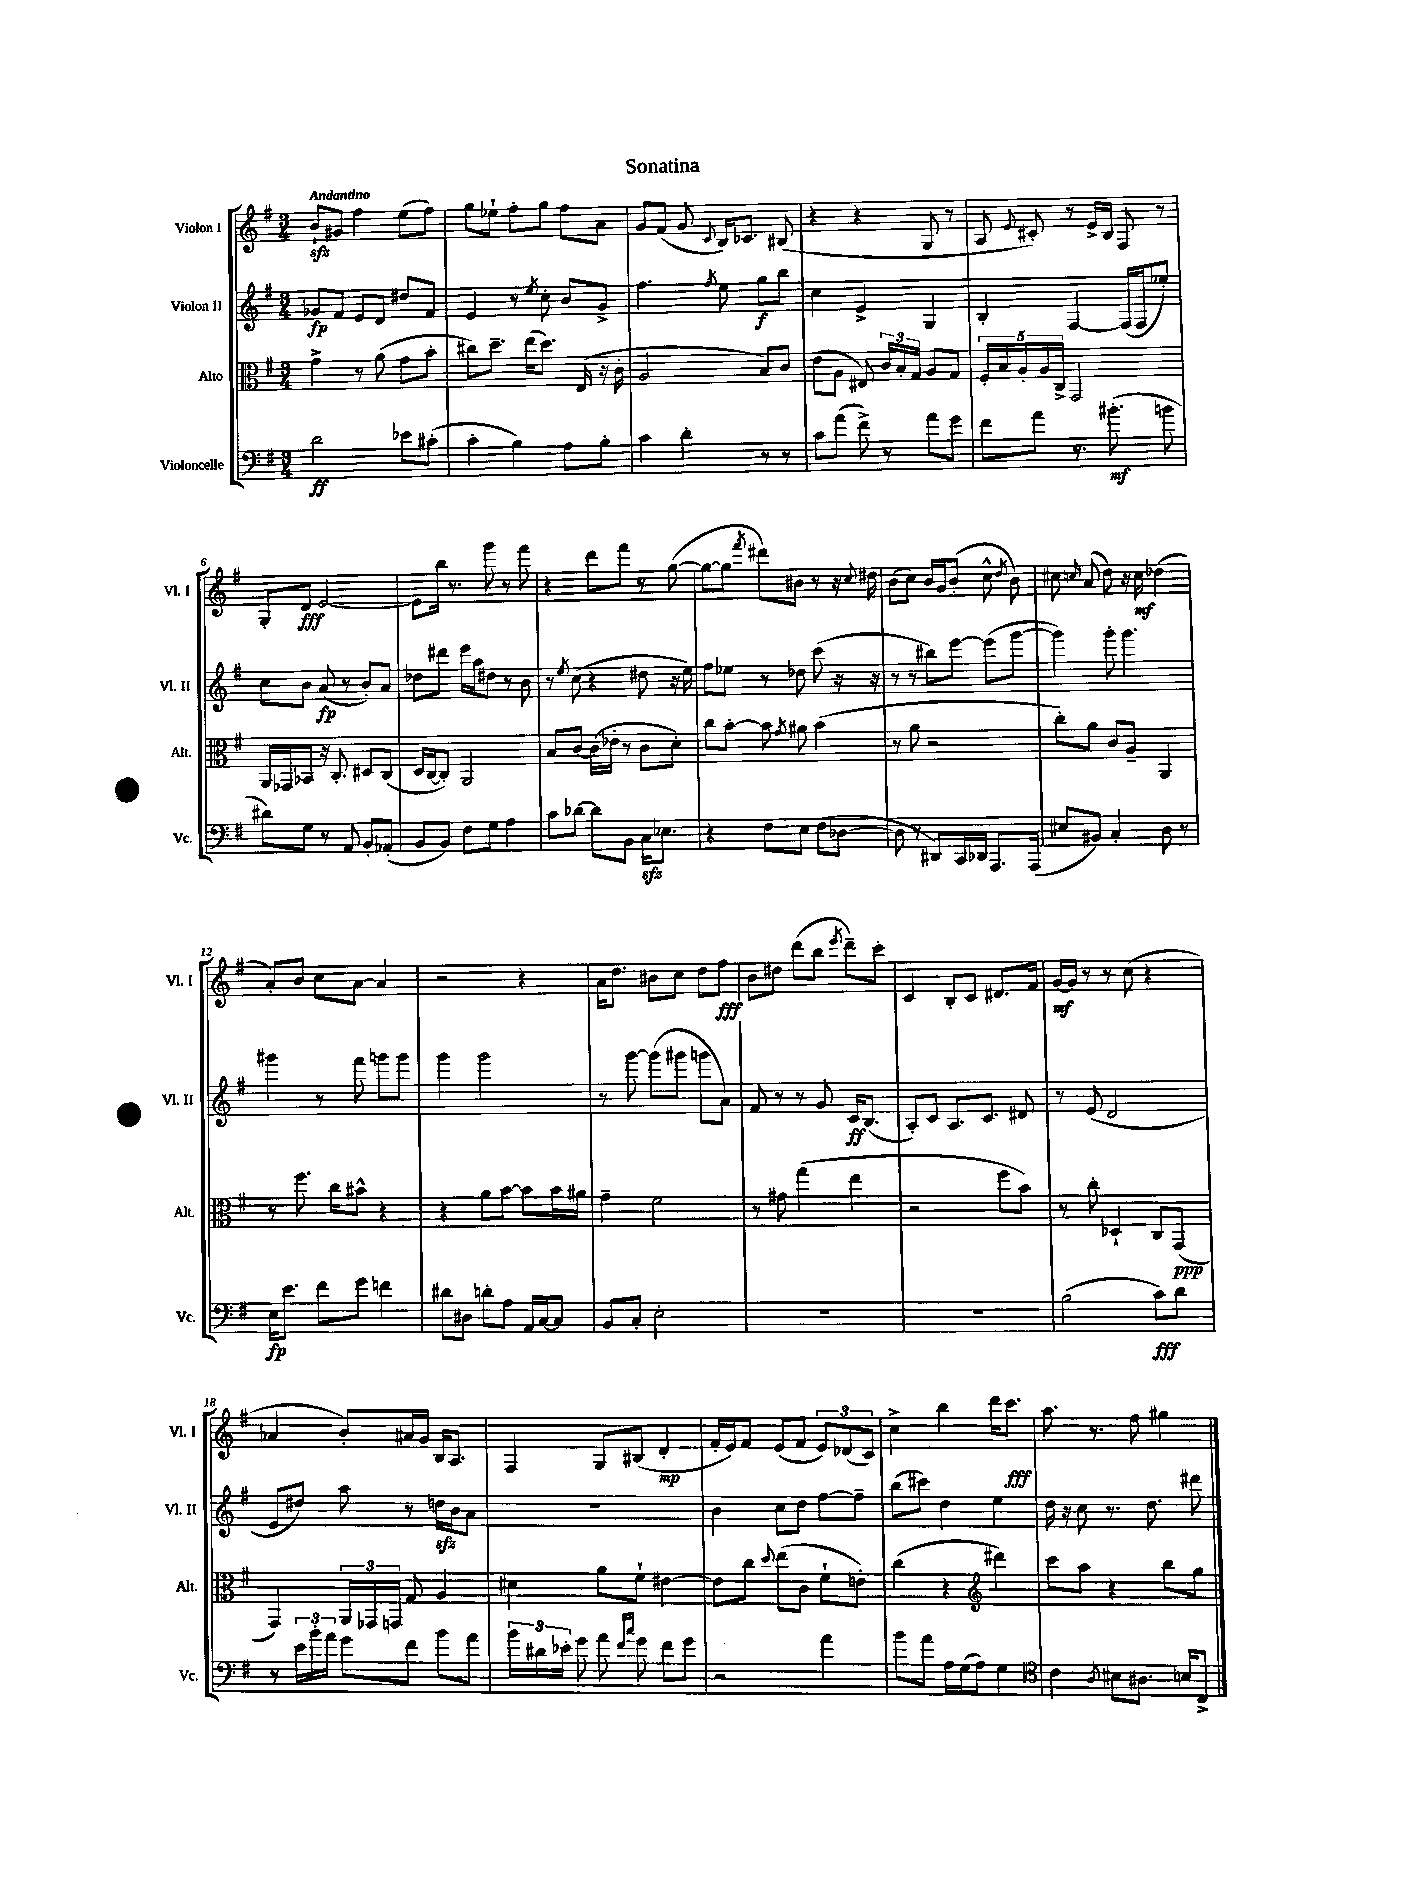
\header { title = "Sonatina" }
<<
\new StaffGroup <<
\new Staff = "s0" \with { instrumentName = "Violon I" shortInstrumentName = "Vl. I" } {
    \clef treble \key g \major \numericTimeSignature \time 3/4 \tempo "Andantino"
    \autoBeamOff b'8[-!\sfz gis'8] fis''4 e''8[( fis''8]) |
    g''8[ ees''8]-! fis''8[-. g''8] fis''8[ a'8] |
    g'8[ fis'8]( g'8 \appoggiatura { c'8 } b16[) ces'8.] bis8( |
    r4 r4 g8 r8 |
    a8 \appoggiatura { e'8 } cis'8-.) r8 e'16[-> b16] fis8 r8 |
    g8[-. d'8]\fff e'2~ |
    e'8[ b''16] r8. g'''8 r8 fis'''8 |
    r4 d'''8[ fis'''8] r8 g''8~( |
    g''8[~ g''8] \acciaccatura { fis'''8 } dis'''8[) bis'8] r8 r16 \appoggiatura { c''8 } dis''16 |
    b'8[( c''8]) b'16[ g'16 b'8]-.( c''8-^ \acciaccatura { d''8 } b'8) |
    cis''8 \grace { c''16 } a'8( d''8) r16 c''16\mf des''4( |
    a'8[-.) b'8] c''8[ a'8]~ a'4 |
    r2 r4 |
    a'16[ d''8.] bis'8[ c''8] d''8[ fis''8]\fff |
    b'8[ dis''8] d'''8[( b''8] \acciaccatura { e'''8 } d'''8[--) c'''8]-. |
    c'4 b8[-. c'8] dis'8.[ fis'16] |
    g'16[~\mf g'16] r8 r8 c''8( r4 |
    aes'4 b'8[-.) ais'16 g'16] b16[ a8.] |
    fis4 g8[ bis8]( d'4-.\mp |
    fis'16[-. e'16) fis'8] e'8[( fis'8] \tuplet 3/2 { e'8[) des'8( c'8]) } |
    c''4-> b''4 d'''16[ c'''8.]\fff |
    a''8. r8. fis''8 gis''4 \bar "|." |
}
\new Staff = "s1" \with { instrumentName = "Violon II" shortInstrumentName = "Vl. II" } {
    \clef treble \key g \major \numericTimeSignature \time 3/4
    \autoBeamOff ges'8[\fp fis'8] e'8[ d'8] dis''8[ fis'8] |
    e'4 r8 \acciaccatura { e''8 } c''8-. b'8[ g'8]-> |
    fis''4. \acciaccatura { fis''8 } e''8 g''8[\f b''8] |
    c''4 e'4-> g4 |
    b4-. fis4~ fis16[( fis16 ees''8]-.) |
    c''8[ b'8] a'8\fp( r8 b'8[-.) a'8] |
    des''8[ dis'''8] e'''16[ a''16 dis''8] r8 b'8 |
    r8 \acciaccatura { e''8 } c''8( r4 dis''8 r16 e''16) |
    fis''8[ ees''8] r8 des''8 c'''8( r16 r16 |
    r8 r8 bis''8[) e'''8]~ e'''8[( g'''8]~ |
    g'''4) g'''8-. g'''4. |
    gis'''4 r8 fis'''8 g'''8[ g'''8] |
    g'''4 g'''2 |
    r8 g'''8~ g'''8[( gis'''8] g'''8[ a'8]) |
    fis'8 r8 r8 g'8 c'16[\ff b8.]( |
    a8[-.) c'8] a8.[ c'8.] dis'8 |
    r8 e'8( d'2 |
    e'8[ dis''8]) a''8 r8 d''16[\sfz b'16 a'8] |
    R2. |
    b'4 c''8[ d''8] fis''8[~ fis''8]-- |
    b''8[( cis'''8]) d''4 e''4 |
    d''16 r16 c''8 r8. d''8. dis'''8 \bar "|." |
}
\new Staff = "s2" \with { instrumentName = "Alto" shortInstrumentName = "Alt." } {
    \clef alto \key g \major \numericTimeSignature \time 3/4
    \autoBeamOff g'4-> r8 a'8( g'8[ b'8]-. |
    cis''8[) d''8.]-- e''16[( d''8.]) e16( r16 c'16-. |
    a2 b8[) c'8] |
    e'8[( a8] eis8) \tuplet 3/2 { c'16[ b16-. g16] } a8[ g8] |
    \tuplet 5/4 { fis16[-. b16 a16-. a16 c16]-> } g,2 |
    a,16[ ges,16 bes,8] r16 c8.-. dis8[ c8]( |
    d16[ c16~ c8]-.) a,2 |
    b8[ c'8]~ c'16[( ees'16]-. r8 c'8[ d'8]-.) |
    c''8[ b'8]~-. b'8 \acciaccatura { g'8 } ais'8 b'4( |
    r8 a'8 r2 |
    c''8[-.) a'8] c'8[ a8]-- a,4 |
    r8 fis''8. c''16[ bis'8]-^ r4 |
    r4 a'8[ b'8]~ b'8[ b'16 ais'16] |
    g'4-- fis'2 |
    r8 gis'8 g''4( e''4 |
    r2 fis''8[ b'8]) |
    r8 c''8-. des4-! c8[ g,8]\ppp( |
    g,4) \tuplet 3/2 { a,16[ ges,16 g,16] } g8 a4 |
    dis'4 a'8[ fis'8]-! eis'4~ |
    eis'8[ c''8] \appoggiatura { d''8 } e''8[( c'8] fis'8[-! e'8]-.) |
    c''4( r4 \clef treble dis'''4) |
    c'''8[ a''8] r4 b''8[ g''8] \bar "|." |
}
\new Staff = "s3" \with { instrumentName = "Violoncelle" shortInstrumentName = "Vc." } {
    \clef bass \key g \major \numericTimeSignature \time 3/4
    \autoBeamOff d'2\ff ees'8[ cis'8]-.( |
    c'4-. b4) a8[ b8]-. |
    c'4 d'4-. r8 r8 |
    c'8[ a'8]( fis'8->) r8 a'8[ g'8] |
    fis'8[ a'8] r8. bis'8.-.\mf( b'8 |
    dis'8[) g8] r8 a,8 b,8[-. aes,8]-.( |
    b,8[ b,8]) fis8[ g8] a4 |
    c'8[ des'8]~ des'8[ b,8] c16[\sfz ees8.] |
    r4 fis8[ e8] fis8[( des8]~ |
    des8 r8 dis,8[) c,16 des,16] a,,8.[ a,,16]( |
    eis8[ bis,8]) c4-. d8 r8 |
    e16[\fp e'8.] fis'8[ g'8] f'4 |
    dis'8[ dis8] d'8[-. a8] a,16[ c16~ c8] |
    b,8[ c8]-. e2-. |
    R2. |
    R2. |
    b2( c'8[\fff) d'8] |
    r8 \tuplet 3/2 { e'16[ b'16-. a'16] } g'8[ fis'8] b'8[ a'8] |
    \tuplet 3/2 { b'16[ dis'16 ees'16]-. } g'8 a'8 \grace { fis'16[ c''16] } g'8 fis'8[ g'8] |
    r2 a'4 |
    b'8[ a'8] a16[ g16( a8]) g4 |
    \clef tenor c'4 \acciaccatura { a8 } bis8[ ais8.] b16[ c8]-> \bar "|." |
}
>>
>>
